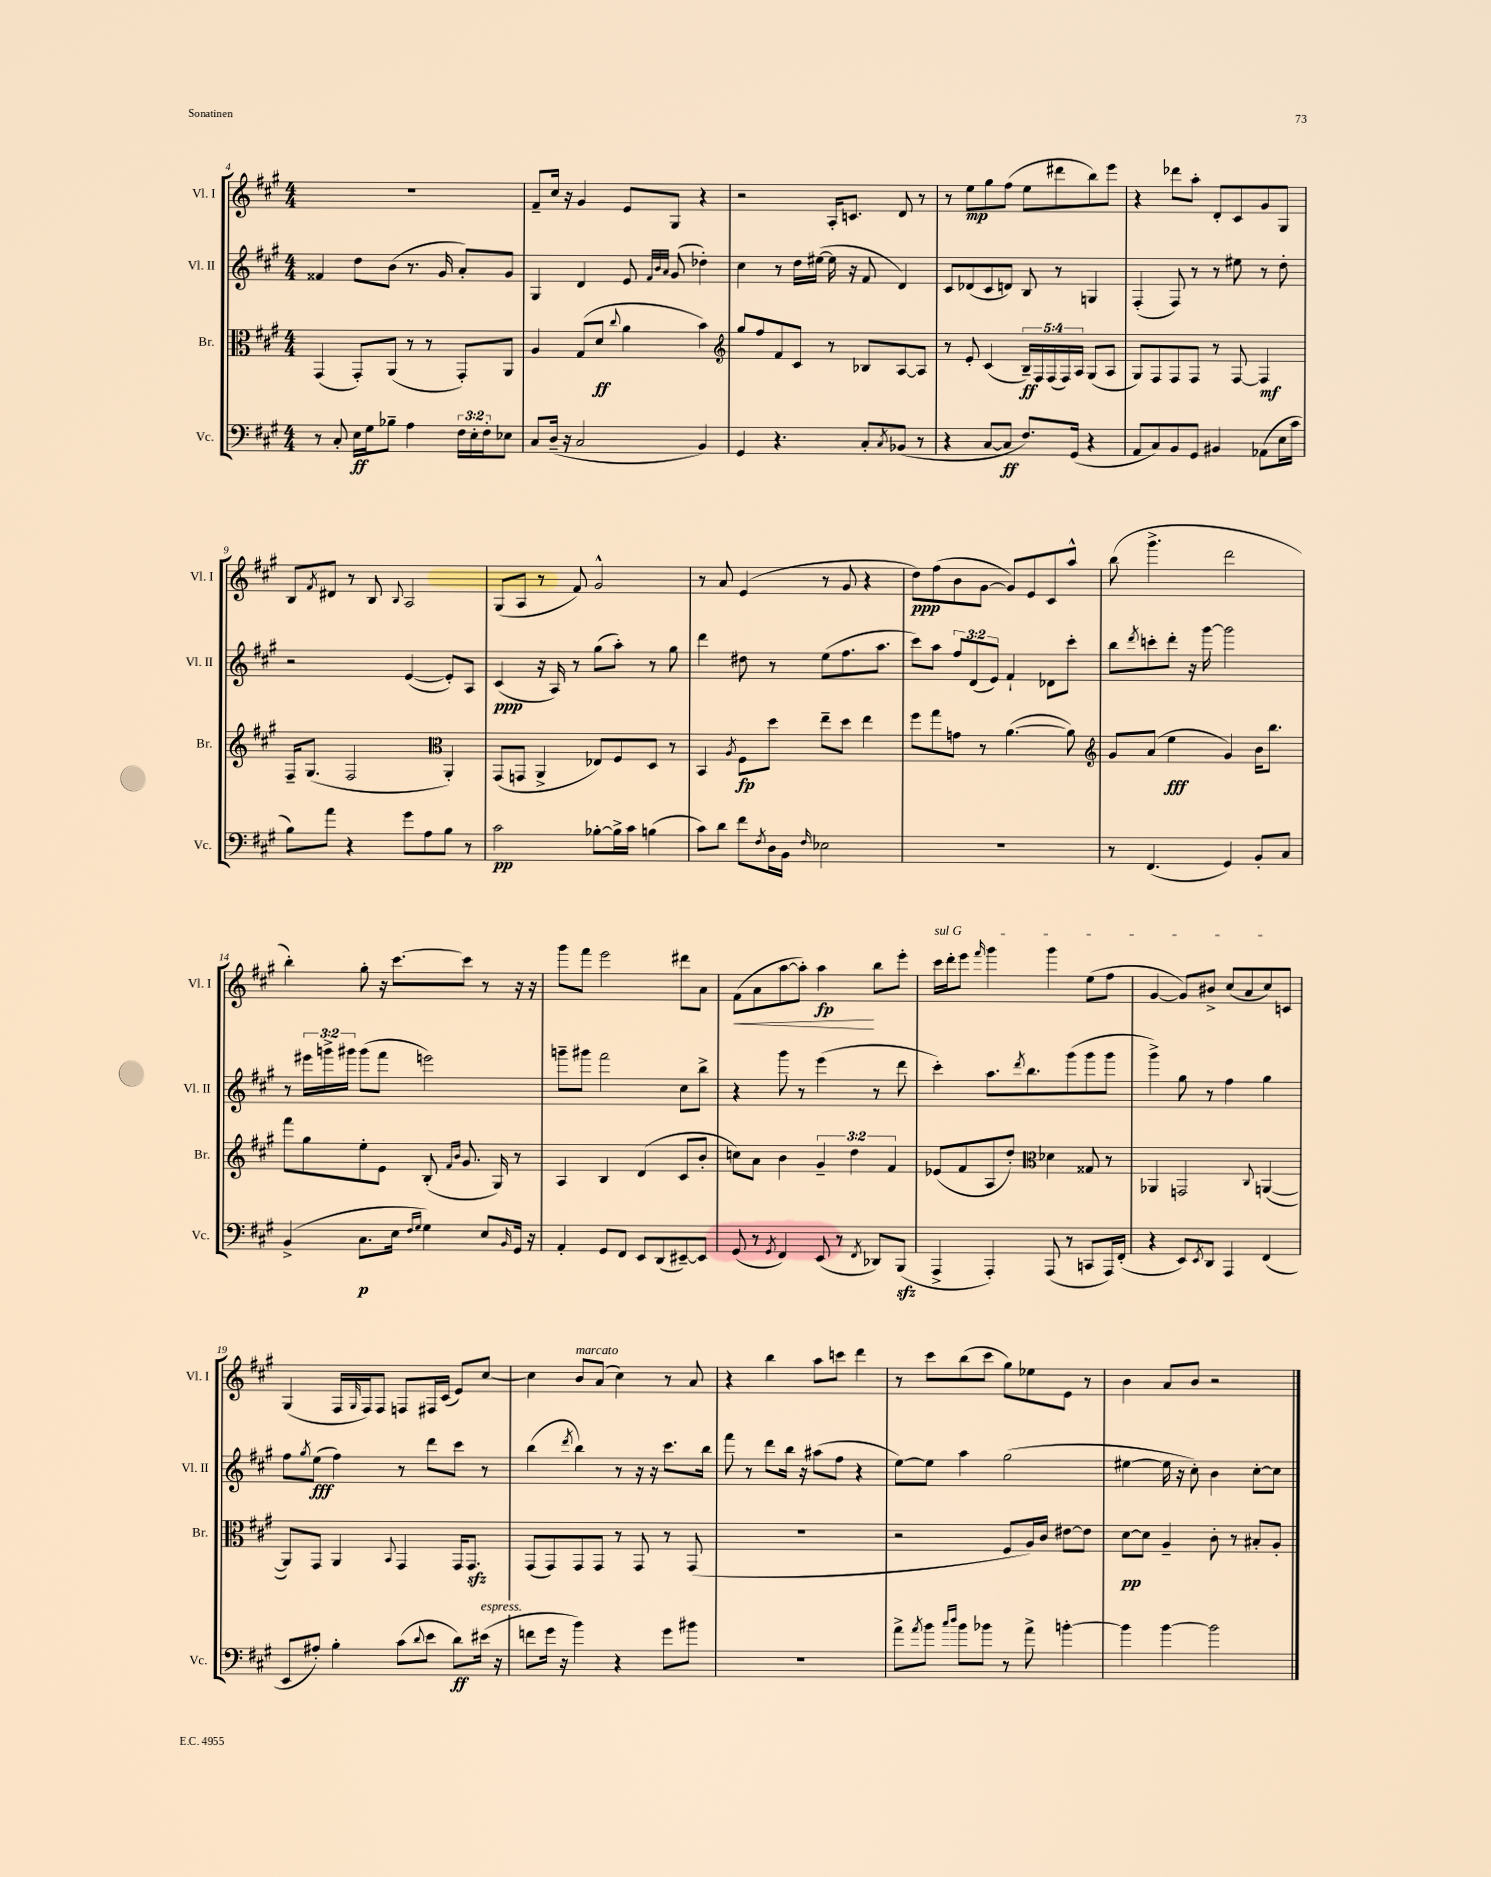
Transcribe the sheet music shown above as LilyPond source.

<<
\new StaffGroup <<
\new Staff = "s0" \with { instrumentName = "Vl. I" shortInstrumentName = "Vl. I" } {
    \clef treble \key a \major \numericTimeSignature \time 4/4
    R1 |
    fis'8-- cis''16 r16 gis'4 e'8 gis8 r4 |
    r2 a16-. c'8. d'8 r8 |
    r8 e''8\mp gis''8 fis''8( e''8 dis'''8 b''8) e'''8 |
    r4 des'''8 a''8-. d'8-. cis'8 gis'8 gis8 |
    b8 \acciaccatura { fis'8 } dis'8 r8 b8 \appoggiatura { b8 } a2 |
    gis8( a8 r8 fis'8) gis'2-^ |
    r8 a'8 e'4( r8 gis'8 r4 |
    d''8\ppp) fis''8( b'8 gis'8~ gis'8) e'8 cis'8 a''8-^ |
    b''8( gis'''4.-> d'''2 |
    b''4-.) gis''8-. r16 cis'''8.~ cis'''8 r8 r16 r16 |
    gis'''8 fis'''8 e'''2 dis'''8 a'8 |
    fis'8\<( a'8 a''8~ a''8-.) a''4\fp\! b''8 e'''8-. |
    \once \override TextSpanner.bound-details.left.text = \markup { \italic "sul G" } cis'''16\startTextSpan d'''16-. e'''8 \grace { fis'''16 } gis'''4 gis'''4 e''8( fis''8 |
    gis'4~ gis'8) bis'8-> cis''8( a'8 cis''8) c'8\stopTextSpan |
    gis4( fis16 \grace { gis16 } fis16) fis8 f8 fis16 cis'16( e'8) cis''8~ |
    cis''4 b'8^\markup { \italic "marcato" } a'8( cis''4) r8 a'8 |
    r4 b''4 a''8 c'''8 d'''4 |
    r8 cis'''8 b''8( cis'''8 gis''8) ees''8 e'8 r8 |
    b'4 a'8 b'8 r2 \bar "|." |
}
\new Staff = "s1" \with { instrumentName = "Vl. II" shortInstrumentName = "Vl. II" } {
    \clef treble \key a \major \numericTimeSignature \time 4/4 \override Staff.TupletNumber.text = #tuplet-number::calc-fraction-text
    fisis'4 d''8 b'8( r8. gis'16 a'8-.) gis'8 |
    gis4 d'4 e'8 \grace { fis'32 b'32 a'32 } gis'8( des''4-.) |
    cis''4 r8 d''16 eis''16~( eis''16 r16 fis'8 d'4) |
    cis'8 des'8( cis'8 d'8) b8 r8 g4 |
    fis4-.( fis8) r8 r8 eis''8 r8 d''8-. |
    r2 e'4~( e'8-.) a8 |
    cis'4\ppp( r16 a16) r8 gis''8( a''8-.) r8 gis''8 |
    d'''4 dis''8 r8 e''8( fis''8. a''8. |
    cis'''8) a''8 \tuplet 3/2 { fis''8 d'8( e'8) } fis'4-! des'8 cis'''8-. |
    b''8 \acciaccatura { d'''8 } c'''8-. d'''8-. r16 gis'''16~ gis'''2 |
    r8 \tuplet 3/2 { eis'''16 g'''16-> gis'''16 } gis'''8( fis'''8 e'''2) |
    g'''8-- gis'''8 fis'''2 cis''8 b''8-> |
    r4 gis'''8 r8 e'''4( r8 d'''8 |
    cis'''4-.) a''8. \acciaccatura { d'''8 } b''8. gis'''8( gis'''8 gis'''8 |
    gis'''4->) gis''8 r8 fis''4 gis''4 |
    fis''8 \acciaccatura { gis''8 } e''8\fff( fis''4) r8 d'''8 cis'''8 r8 |
    b''4( \acciaccatura { d'''8 } b''4) r8 r16 r16 cis'''8. b''16 |
    fis'''8 r8 d'''8 b''16 r16 ais''8( fis''8 r4 |
    e''8~) e''8 a''4 gis''2( |
    eis''4~ eis''16 r16 cis''8-.) b'4 cis''8~-. cis''8 \bar "|." |
}
\new Staff = "s2" \with { instrumentName = "Br." shortInstrumentName = "Br." } {
    \clef alto \key a \major \numericTimeSignature \time 4/4 \override Staff.TupletNumber.text = #tuplet-number::calc-fraction-text
    gis,4( gis,8-.) a,8( r8 r8 gis,8-.) a,8 |
    a4 gis8( d'8\ff \appoggiatura { cis''8 } a'4 b'4) |
    \clef treble gis''8 fis''8 fis'8 cis'8 r8 bes8 a8~ a8 |
    r8 e'8-. cis'4( \tuplet 5/4 { b16--\ff) fis16 fis16( fis16) a16 } gis8( a8 |
    gis8) fis8 fis8 fis8 r8 fis8~ fis4\mf |
    fis16-- gis8.( fis2 \clef alto a,4-.) |
    gis,8( g,8 a,4-> ees8) fis8 d8 r8 |
    b,4 \acciaccatura { a8 } fis8\fp d''8 e''8-- d''8 e''4 |
    fis''8 gis''8 g'8 r8 a'4.~( a'8) |
    \clef treble gis'8 a'8( e''4\fff gis'4) b'16 b''8. |
    fis'''8 gis''8 e''8-. e'8 b8-.( \grace { fis'16 b'16 } gis'8. gis16) r8 |
    a4 b4 d'4( cis'8 b'8-. |
    c''8) a'8 b'4 \tuplet 3/2 { gis'4-- d''4 fis'4 } |
    ees'8( fis'8 a8 d''8-.) \clef alto des'4 gisis8 r8 |
    aes,4 g,2 \appoggiatura { cis8 } a,4~( |
    a,8) gis,8 a,4 \appoggiatura { b,8 } gis,4 gis,16 gis,8.\sfz |
    gis,8( gis,8) gis,8 gis,8 r8 gis,8 r8 gis,8( |
    R1 |
    r2 fis8 a16) cis'16 eis'8~ eis'8 |
    d'8~\pp d'8 a4-- cis'8-. r8 bis8-. a8-. \bar "|." |
}
\new Staff = "s3" \with { instrumentName = "Vc." shortInstrumentName = "Vc." } {
    \clef bass \key a \major \numericTimeSignature \time 4/4 \override Staff.TupletNumber.text = #tuplet-number::calc-fraction-text
    r8 cis8-. e16\ff gis16 bes8-- a4 \tuplet 3/2 { fis16 e16-. fis16-. } ees8 |
    cis8 d16--( r16 cis2 b,4) |
    gis,4 r4. cis8-. \acciaccatura { cis8 } bes,8( r8 |
    r4 cis8~ cis8\ff fis8.) gis,16( r4 |
    a,8 cis8) b,8 gis,8 bis,4 aes,8( e16 cis'16 |
    b8) a'8 r4 gis'8 a8 b8 r8 |
    cis'2\pp bes8~-. bes16-> cis'16 b4( |
    cis'8) d'8 fis'8 \acciaccatura { fis8 } d16 b,16 \grace { fis16 } ees2 |
    R1 |
    r8 fis,4.( gis,4) b,8-. cis8 |
    b,4->( cis8.\p e16 \grace { fis16 gis16 } gis4) e8 \grace { b,16 } gis,16 r16 |
    a,4-. gis,8 fis,8 e,8 d,8( eis,8~--) eis,8 |
    gis,8( r8 \acciaccatura { gis,8 } fis,4) e,8( r8 \acciaccatura { fis,8 } des,8) b,,8\sfz( |
    a,,4-> a,,4-.) a,,8( r8 c,8 a,,16) fis,16-.( |
    r4 e,8) \acciaccatura { e,8 } d,8 a,,4 fis,4( |
    e,8 ais8-.) b4-. cis'8( \appoggiatura { d'8 } e'8 d'8\ff) eis'16^\markup { \italic "espress." }( r16 |
    f'8 gis'16 r16 b'4) r4 gis'8 bis'8 |
    R1 |
    a'8-> \acciaccatura { a'8 } b'8 \grace { cis''16 d''16 } b'8 bes'8 r8 a'8-> b'4~-. |
    b'4 b'4~ b'2 \bar "|." |
}
>>
>>
\layout { \context { \Score currentBarNumber = #4 } }
